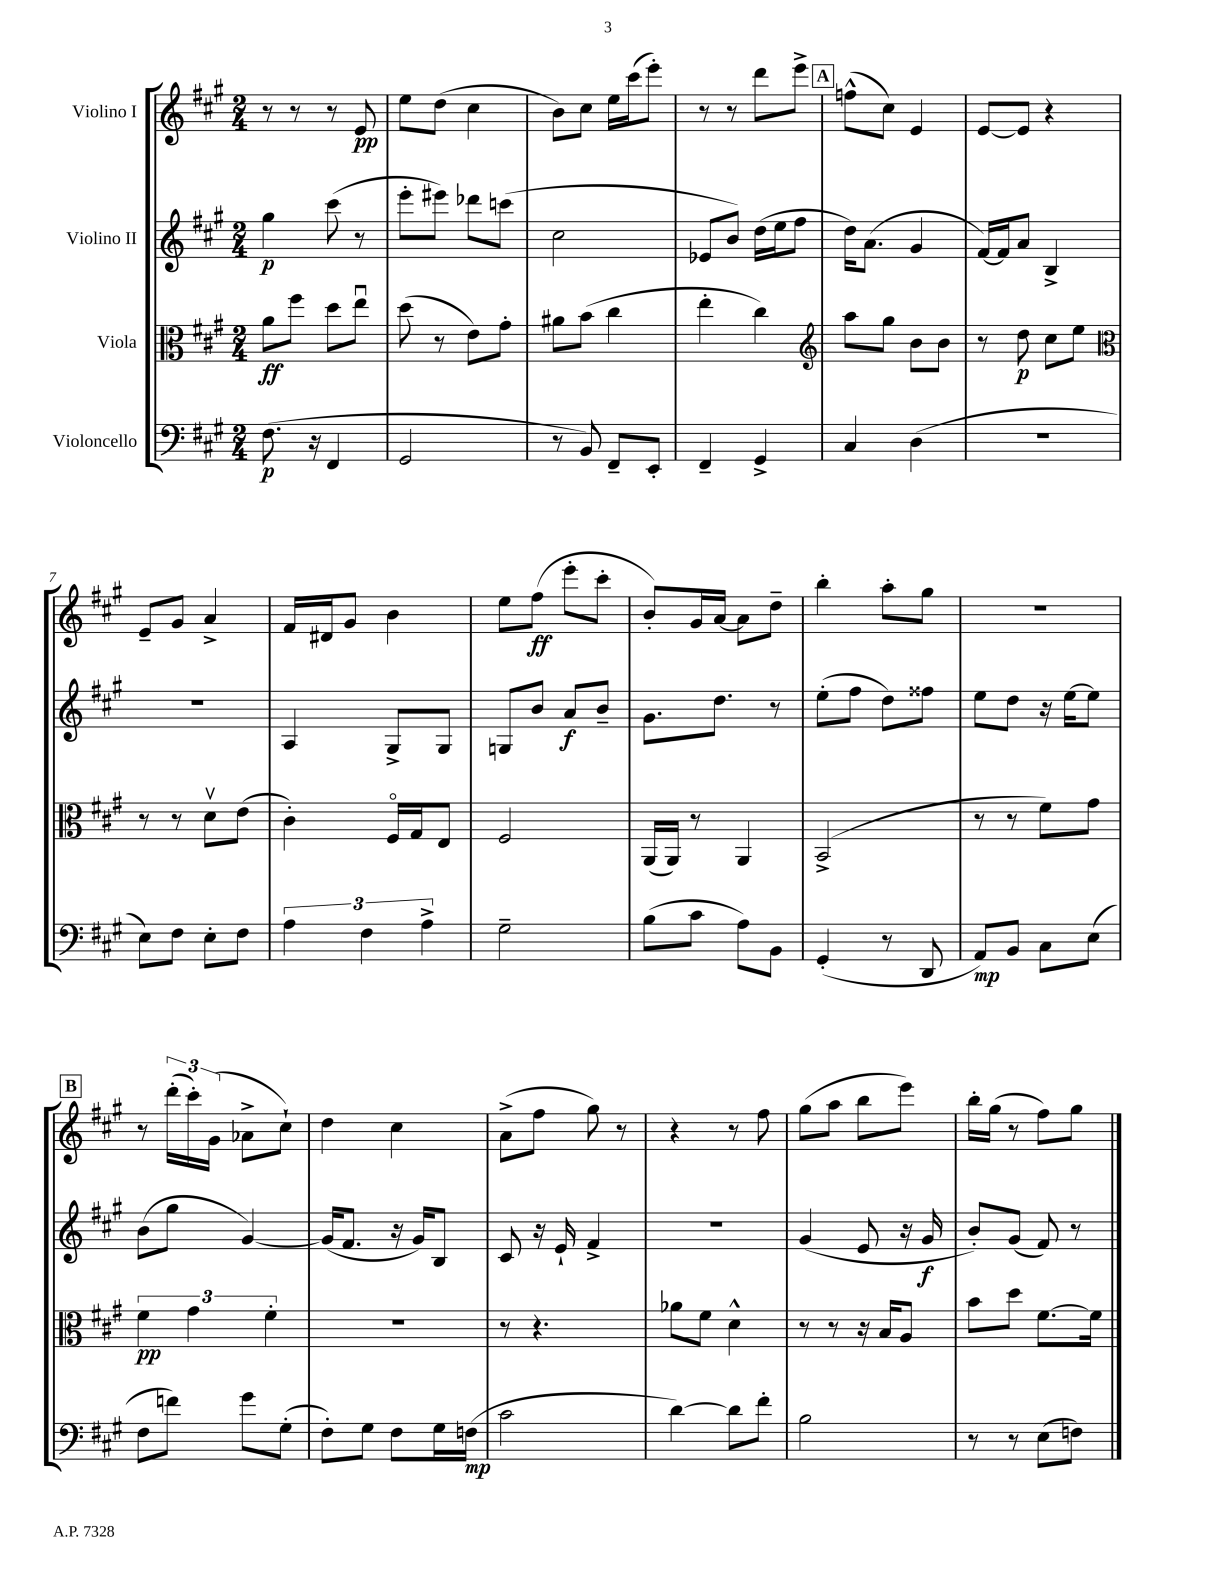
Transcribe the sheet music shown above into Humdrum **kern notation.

**kern	**kern	**kern	**kern
*staff4	*staff3	*staff2	*staff1
*clefF4	*clefC3	*clefG2	*clefG2
*k[f#c#g#]	*k[f#c#g#]	*k[f#c#g#]	*k[f#c#g#]
*M2/4	*M2/4	*M2/4	*M2/4
(8.F#\	8a\L	4gg#\	8r
.	8ff#\J	.	8r
16r	.	.	.
4FF#/	8dd\L	(8ccc#\	8r
.	8eeu\J	8r	8e/
=	=	=	=
2GG#/	(8dd\	8eee'\L	8ee\L
.	8r	8eee#\J)	(8dd\J
.	8e\L)	8ddd-\L	4cc#\
.	8g#'\J	(8ccc\J	.
=	=	=	=
8r	8a#\L	2cc#\	8b\L)
8BB/)	(8b\J	.	8cc#\J
8FF#~/L	4cc#\	.	16ee\LL
.	.	.	(16ccc#\J
8EE'/J	.	.	8eee'\J)
=	=	=	=
4FF#~/	4ee'\	8e-/L	8r
.	.	8b/J)	8r
4GG#^/	4cc#\)	(16dd\LL	8ddd\L
.	.	16ee\J	.
.	.	8ff#\J	8eee^\J
=	=	=	=
*	*clefG2	*	*
4C#/	8aa\L	16dd\LK)	(8ff^^\L
.	.	(8.a\J	.
.	8gg#\J	.	8cc#\J)
(4D\	8b\L	4g#/	4e/
.	8b\J	.	.
=	=	=	=
2r	8r	[16f#/LL)	[8e/L
.	.	16f#/]J	.
.	8dd\	8a/J	8e/]J
.	8cc#\L	4B^/	4r
.	8ee\J	.	.
=	=	=	=
*	*clefC3	*	*
8E\L)	8r	2r	8e~/L
8F#\J	8r	.	8g#/J
8E'\L	8dv\L	.	4a^/
8F#\J	(8e\J	.	.
=	=	=	=
6A\	4c#'\)	4A/	16f#/LL
.	.	.	16d#/J
.	.	.	8g#/J
6F#\	.	.	.
.	16F#o/LL	8G#^/L	4b\
.	16G#/J	.	.
6A^\	.	.	.
.	8E/J	8G#/J	.
=	=	=	=
2G#~\	2F#/	8G/L	8ee\L
.	.	8b/J	(8ff#\J
.	.	8a/L	8eee'\L
.	.	8b~/J	8ccc#'\J
=	=	=	=
(8B\L	(16AA/LL	8.g#\L	8b'/L)
.	16AA/JJ)	.	.
8c#\J	8r	.	16g#/L
.	.	8.dd\J	[16a/JJ
8A\L)	4AA/	.	8a\]L
8BB\J	.	8r	8dd~\J
=	=	=	=
(4GG#'/	(2BB^/	(8ee'\L	4bb'\
.	.	8ff#\J	.
8r	.	8dd\L)	8aa'\L
8DD/	.	8ff##\J	8gg#\J
=	=	=	=
8AA/L)	8r	8ee\L	2r
8BB/J	8r	8dd\J	.
8C#\L	8f#\L)	16r	.
.	.	[16ee\LK	.
(8E\J	8g#\J	8ee\]J	.
=	=	=	=
8F#\L	6f#\	(8b\L	8r
8f\J)	.	8gg#\J	(24ddd'\LL
.	6g#\	.	24ccc#'\)
.	.	.	(24g#\JJ
8g#\L	.	[4g#/)	8a-^\L
.	6f#'\	.	.
(8G#'\J	.	.	8cc#`\J)
=	=	=	=
8F#'\L)	2r	(16g#/]LK	4dd\
.	.	8.f#/J	.
8G#\J	.	.	.
8F#\L	.	16r	4cc#\
.	.	16g#/LK)	.
16G#\L	.	8B/J	.
(16F\JJ	.	.	.
=	=	=	=
2c#\	8r	8c#/	(8a^\L
.	4.r	16r	8ff#\J
.	.	16e`/	.
.	.	4f#^/	8gg#\)
.	.	.	8r
=	=	=	=
[4d\)	8a-\L	2r	4r
.	8f#\J	.	.
8d\]L	4d^^\	.	8r
8f#'\J	.	.	8ff#\
=	=	=	=
2B\	8r	(4g#/	(8gg#\L
.	8r	.	8aa\J
.	16r	8e/	8bb\L
.	16B/LK	.	.
.	8A/J	16r	8eee\J)
.	.	16g#/	.
=	=	=	=
8r	8b\L	8b'/L)	16bb'\LL
.	.	.	(16gg#\JJ
8r	8dd\J	(8g#/J	8r
(8E\L	[8.f#\L	8f#/)	8ff#\L)
8F\J)	.	8r	8gg#\J
.	16f#\]Jk	.	.
==	==	==	==
*-	*-	*-	*-
